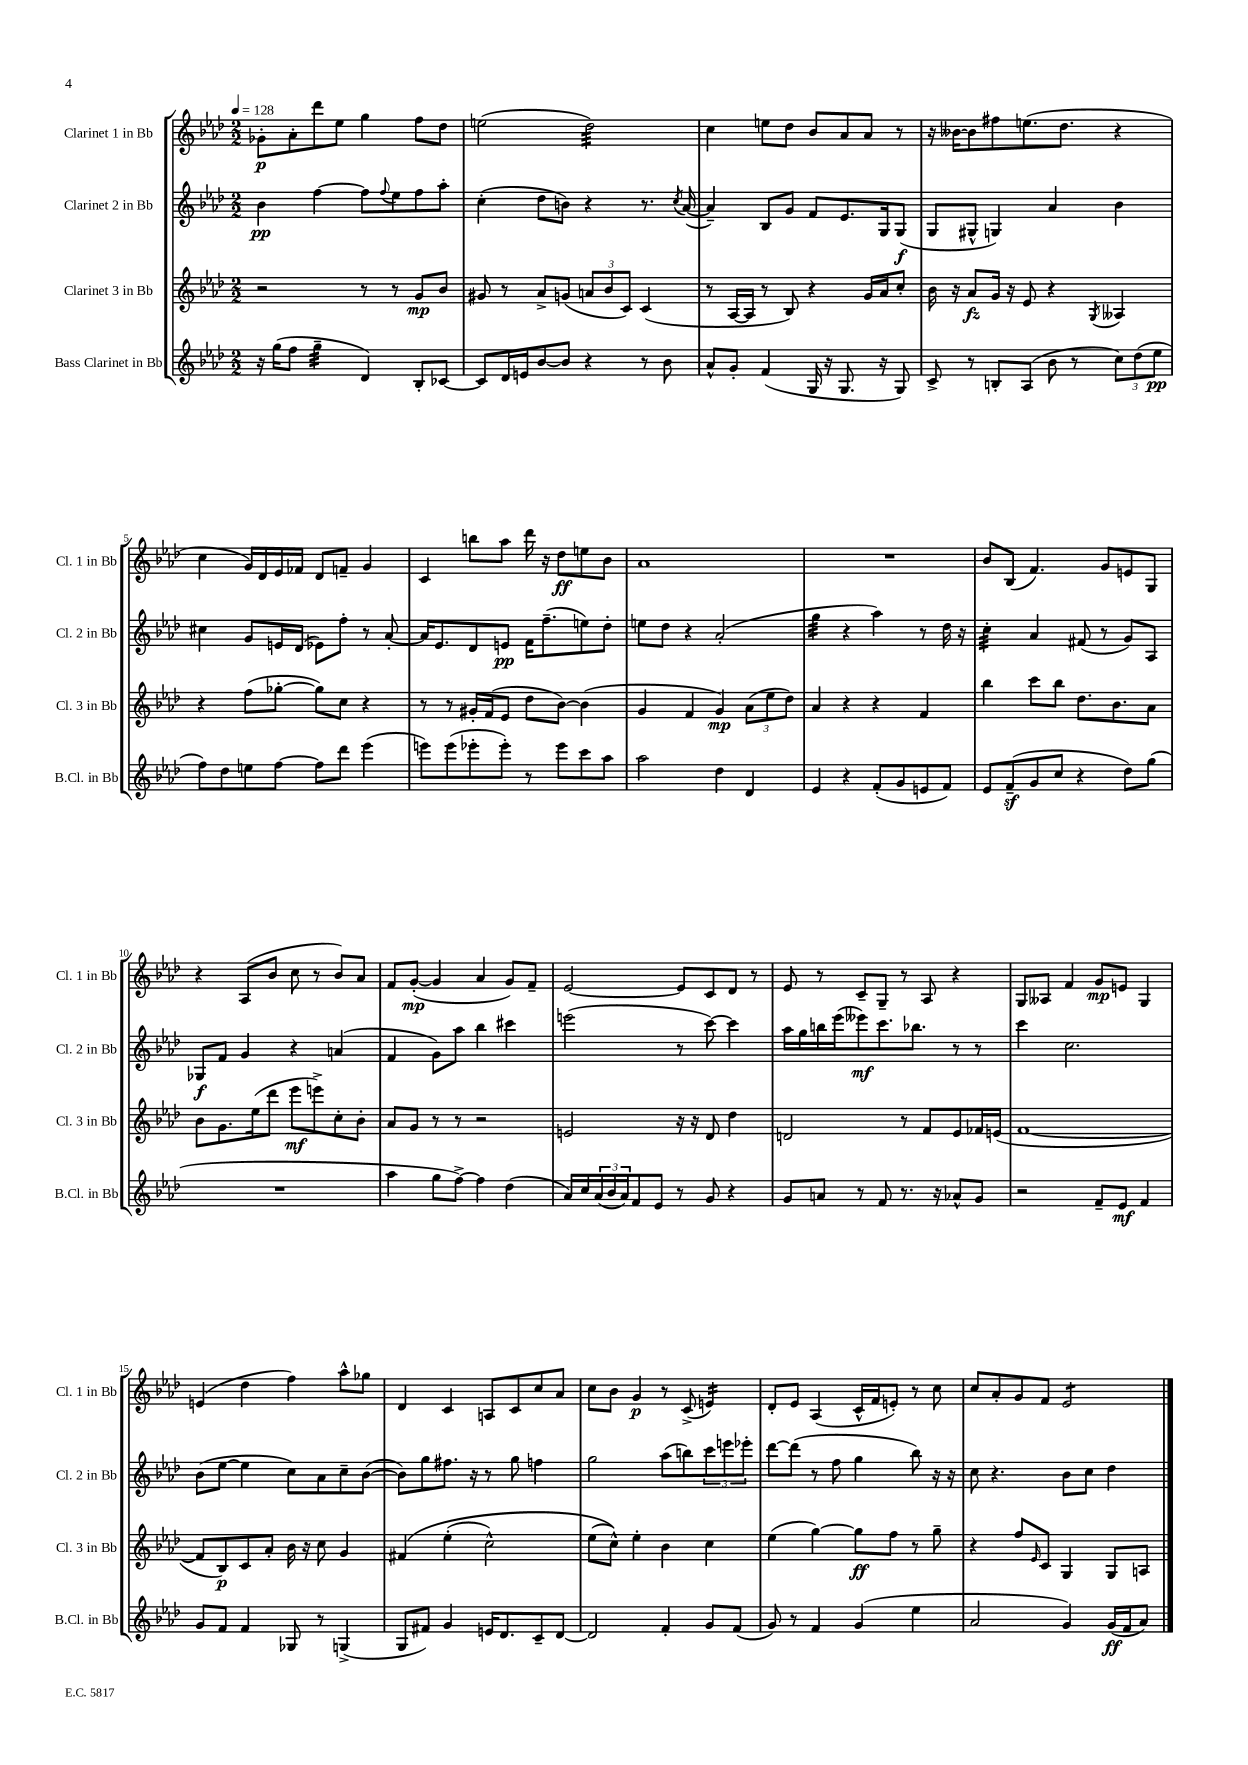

**kern	**kern	**kern	**kern
*staff4	*staff3	*staff2	*staff1
*clefG2	*clefG2	*clefG2	*clefG2
*k[b-e-a-d-]	*k[b-e-a-d-]	*k[b-e-a-d-]	*k[b-e-a-d-]
*M2/2	*M2/2	*M2/2	*M2/2
*MM128	*MM128	*MM128	*MM128
16r	2r	4b-\	8g-'\L
(16gg\LK	.	.	.
8ff\J	.	.	8a-'\
4gg~\	.	[4ff\	8ddd-\
.	.	.	8ee-\J
4d-/)	8r	8ff\]L	4gg\
.	.	8qqff/	.
.	8r	8ee-\	.
8B-'/L	8g/L	8ff\	8ff\L
[8c-/J	8b-/J	8aa-'\J	8dd-\J
=	=	=	=
8c-/]L	8g#/	(4cc'\	(2ee\
16d-/L	8r	.	.
16e/J	.	.	.
[8b-/	8a-^/L	8dd-\L	.
8b-/]J	(8g/J	8b\J)	.
4r	12a/L	4r	2dd-\)
.	12b-/	.	.
.	12c/J)	.	.
8r	(4c/	8.r	.
8b-\	.	.	.
.	.	8qcc/	.
.	.	([16a-/	.
=	=	=	=
8a-^^/L	8r	4a-~/])	4cc\
8g'/J	[16A-/LL	.	.
.	16A-/]JJ	.	.
(4f/	8r	8B-/L	8ee\L
.	8B-/)	8g/J	8dd-\J
16G/	4r	8f/L	8b-/L
16r	.	.	.
8.G/	.	8.e-/	8a-/
.	16g/LL	.	8a-/J
16r	16a-/J	16G/k	.
8G/)	8cc'/J	(8G/J	8r
=	=	=	=
8c^/	16b-\	8G/L	16r
.	16r	.	[16b--\LK
8r	8a-/L	8G#^^/J	8b--\]
8B'/L	16g/Jk	4G/)	8ff#\
.	16r	.	.
(8A-/J	8e-/	.	(8.ee\
8b-\	4r	4a-/	.
.	.	.	8.dd-\J
8r	.	.	.
.	8qG/	.	.
12cc\L)	4A--/	4b-\	4r
(12dd-\	.	.	.
12ee-\J	.	.	.
=	=	=	=
8ff\L)	4r	4cc#\	4cc\
8dd-\	.	.	.
8ee\	(8ff\L	8g/L	16g/LL)
.	.	.	16d-/
[8ff\J	[8gg-'\J	16e/L	16e-/
.	.	(16d-/JJ	16f-/JJ
8ff\]L	8gg-\]L)	8e-\L)	8d-/L
8ddd-\J	8cc\J	8ff'\J	8f~/J
(4eee-\	4r	8r	4g/
.	.	[8a-'/	.
=	=	=	=
8eee\L)	8r	16a-/]LK	4c/
.	.	8.e-/	.
(8eee\	8r	.	.
8eee-'\	16g#'/LL	8d-/	8bb\L
.	(16f/J	.	.
8eee-'\J)	8e-/J	8e/J	8aa-\J
8r	8dd-\L	16f\LK	16ddd-\
.	.	(8.ff~\	16r
8eee-\L	[8b-\J)	.	8dd-\L
8ccc\	(4b-\]	8ee\)	8ee\
8aa-\J	.	8dd-'\J	8b-\J
=	=	=	=
2aa-\	4g/	8ee\L	1a-
.	.	8dd-\J	.
.	4f/	4r	.
4dd-\	4g/)	(2a-'/	.
4d-/	(12a-\L	.	.
.	12ee-\	.	.
.	12dd-\J)	.	.
=	=	=	=
4e-/	4a-/	4gg\	1r
4r	4r	4r	.
(8f'/L	4r	4aa-\)	.
8g/	.	.	.
8e/	4f/	8r	.
8f/J)	.	16dd-\	.
.	.	16r	.
=	=	=	=
8e-/L	4bb-\	4cc'\	8b-/L
(8f~/	.	.	(8B-/J
8g/	8ccc\L	4a-/	4.f/)
8cc/J	8bb-\J	.	.
4r	8.dd-\L	(8f#/	.
.	.	8r	8g/L
.	8.b-\	.	.
8dd-\L)	.	8g/L)	8e/
(8gg\J	8a-\J	8A-/J	8G/J
=	=	=	=
1r	8b-\L	8G-/L	4r
.	8.g\	8f/J	.
.	.	4g/	(8A-/L
.	(16ee-\k	.	.
.	8ddd-\J	.	8b-/J
.	8eee-\L	4r	8cc\
.	8eee^\)	.	8r
.	8cc'\	(4a/	8b-/L)
.	8b-'\J	.	8a-/J
=	=	=	=
4aa-\	8a-/L	4f/	8f/L
.	8g/J	.	([8g'/J
8gg\L	8r	8g\L)	4g/]
[8ff^\J)	8r	8aa-\J	.
4ff\]	2r	4bb-\	4a-/
(4dd-\	.	4ccc#\	8g/L)
.	.	.	8f~/J
=	=	=	=
16a-/LL)	2e/	(2eee\	[2e-/
16cc/	.	.	.
(24a-/	.	.	.
24b-/	.	.	.
24a-/J)	.	.	.
8f/	.	.	.
8e-/J	.	.	.
8r	16r	8r	8e-/]L
.	16r	.	.
8g/	8d-/	[8ccc\)	8c/
4r	4dd-\	4ccc\]	8d-/J
.	.	.	8r
=	=	=	=
8g/L	2d/	16aa-\LL	8e-/
.	.	16gg\	.
8a/J	.	16bb\	8r
.	.	(16eee-\J	.
8r	.	8eee--\)	8c~/L
8f/	.	8.ccc\	8G~/J
8.r	8r	.	8r
.	.	8.bb-\J	.
.	8f/L	.	8A-/
16r	.	.	.
8a-^^/L	8e-/	8r	4r
8g/J	16f-/L	8r	.
.	(16e/JJ	.	.
=	=	=	=
2r	[1f	4ccc\	8G/L
.	.	.	8A--/J
.	.	2.cc\	4f/
8f~/L	.	.	8g/L
8e-/J	.	.	8e/J
4f/	.	.	4G/
=	=	=	=
8g/L	8f/]L	(8b-\L	(4e/
8f/J	8B-/)	[8ee-\J	.
4f/	8c/	4ee-\]	4dd-\
.	8a-'/J	.	.
8G-/	16b-\	8cc\L)	4ff\)
.	16r	.	.
8r	8cc\	8a-\	.
(4G^/	4g/	8cc~\	8aa-^^\L
.	.	([8b-\J	8gg-\J
=	=	=	=
8G/L	&(4f#/	8b-\]L)	4d-/
8f#/J)	.	8gg\	.
4g/	(4ee-'\	8.ff#\J	4c/
.	.	16r	.
16e/LK	2cc^^\)	8r	8A/L
8.d-/	.	.	.
.	.	8gg\	8c/
8c~/	.	4ff\	8cc/
[8d-/J	.	.	8a-/J
=	=	=	=
2d-/]	(8ee-\L	2gg\	8cc\L
.	8cc^^\J)&)	.	8b-\J
.	4ee-'\	.	4g/
4f'/	4b-\	(8aa-\L	8r
.	.	8bb\)	(8c^/
8g/L	4cc\	12ccc\	4e/)
.	.	12eee\	.
(8f/J	.	.	.
.	.	12eee-'\J	.
=	=	=	=
8g/)	(4ee-\	[8ddd-\L	8d-'/L
8r	.	(8ddd-\]J	8e-/J
4f/	[4gg\)	8r	(4A-/
.	.	8ff\	.
(4g/	8gg\]L	4gg\	16c^^/LL
.	.	.	16f/J
.	8ff\J	.	8e'/J)
4ee-\	8r	8bb-\)	8r
.	8gg~\	16r	8cc\
.	.	16r	.
=	=	=	=
2a-/	4r	8cc\	8cc/L
.	.	4.r	8a-'/
.	8ff/L	.	8g/
.	16qqe-/	.	.
.	8c/J	.	8f/J
4g/)	4G/	8b-\L	2e-/
.	.	8cc\J	.
(16g/LL	8G/L	4dd-\	.
16f/J	.	.	.
8a-/J)	8A/J	.	.
==	==	==	==
*-	*-	*-	*-
